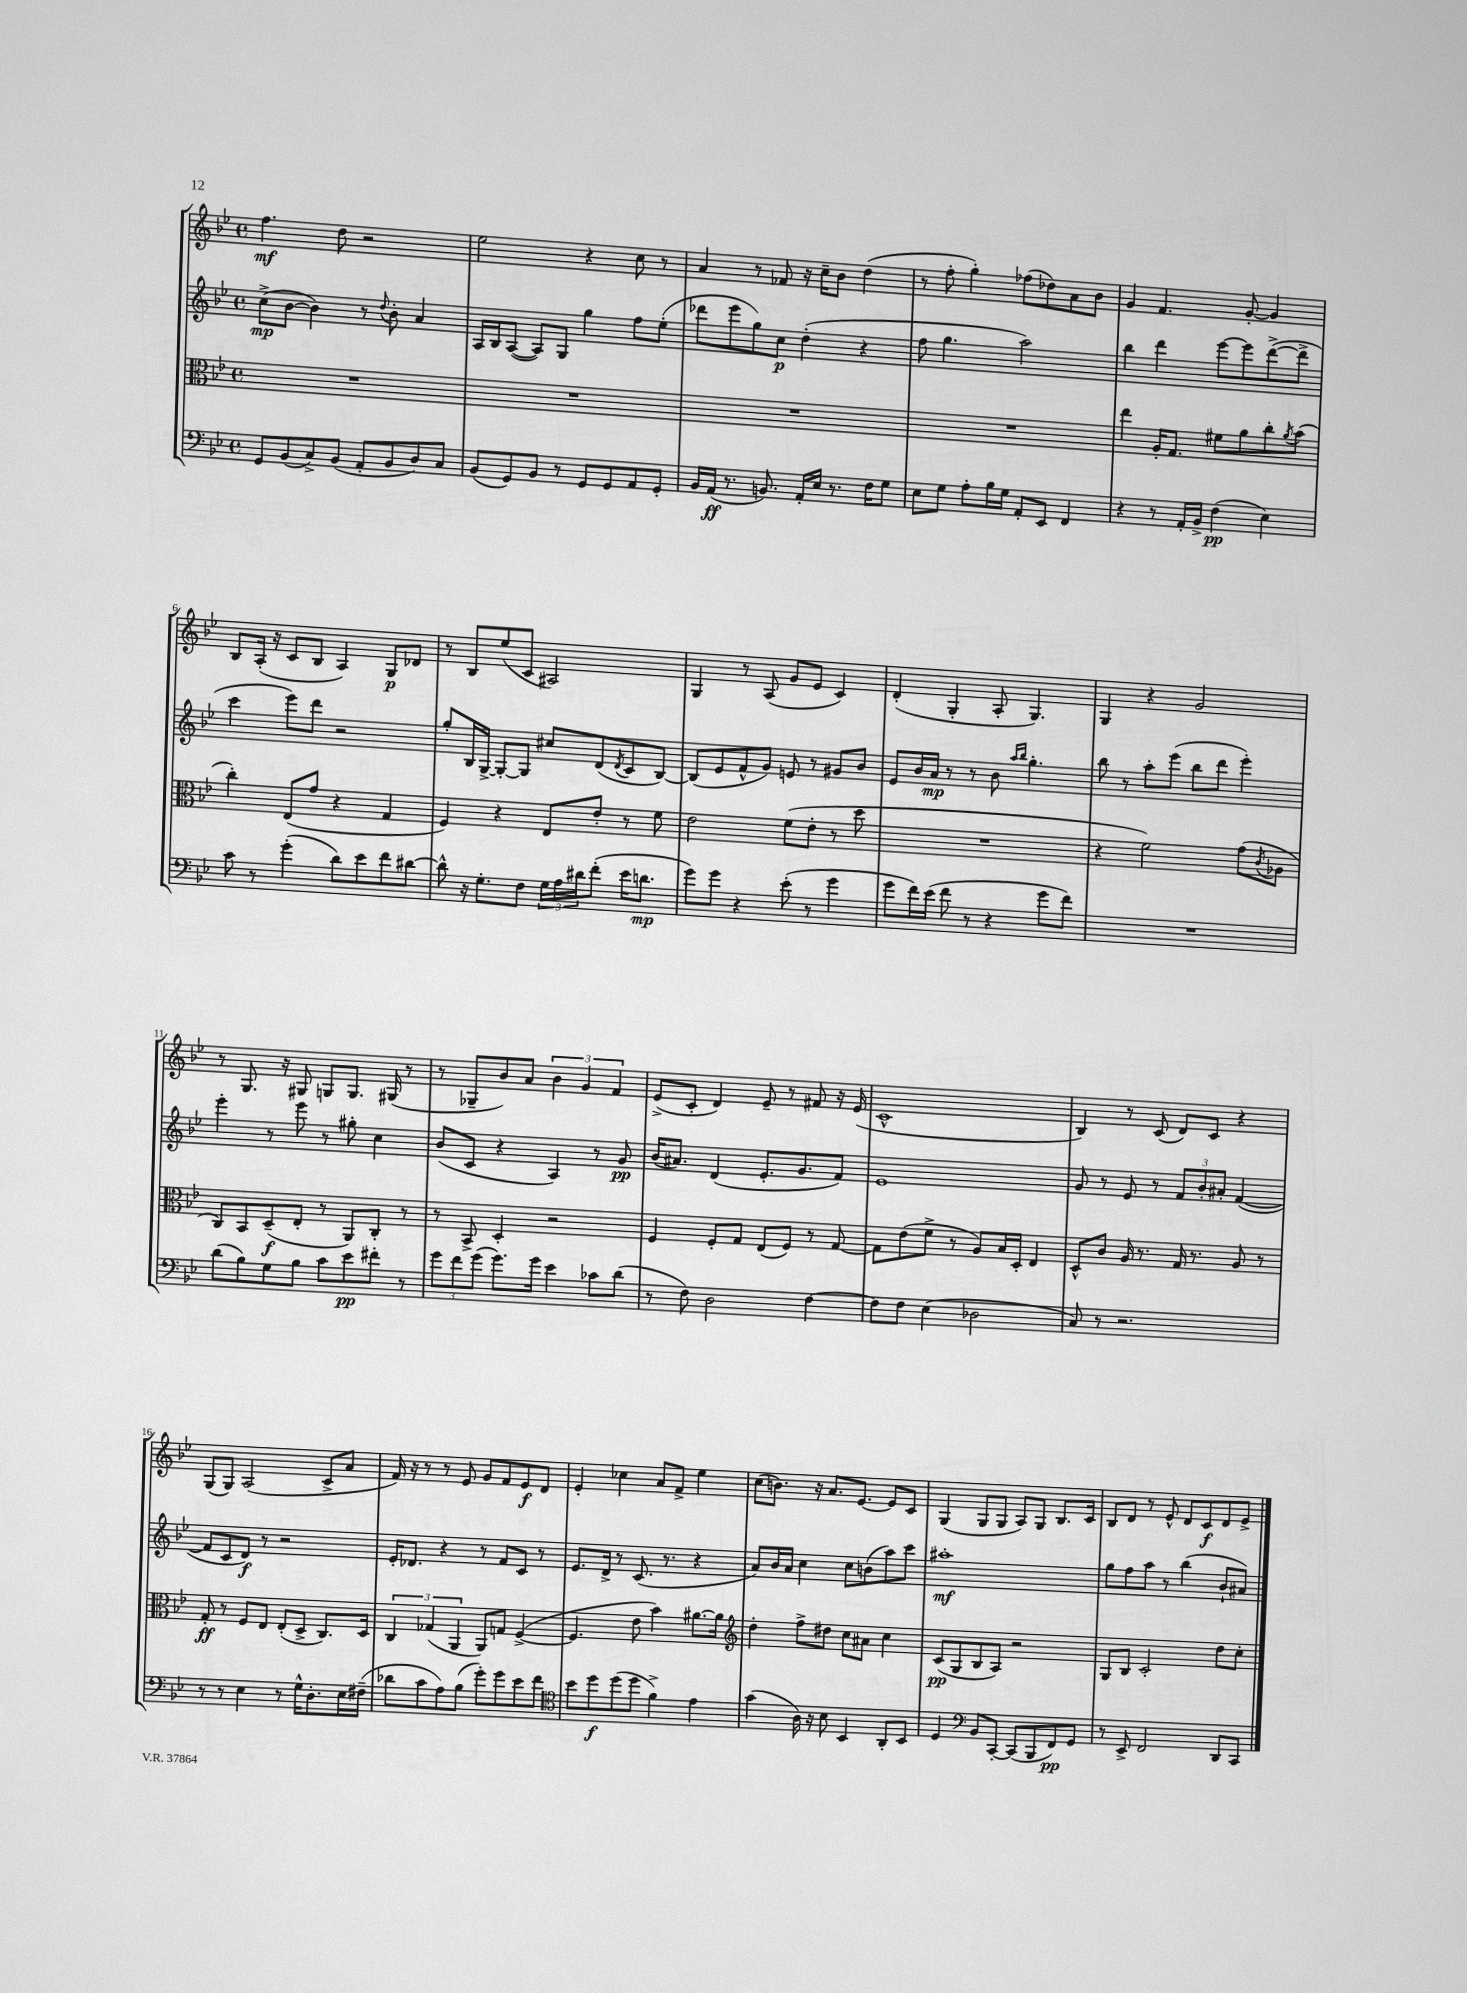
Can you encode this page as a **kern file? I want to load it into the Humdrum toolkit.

**kern	**kern	**kern	**kern
*staff4	*staff3	*staff2	*staff1
*clefF4	*clefC3	*clefG2	*clefG2
*k[b-e-]	*k[b-e-]	*k[b-e-]	*k[b-e-]
*M4/4	*M4/4	*M4/4	*M4/4
*met(c)	*met(c)	*met(c)	*met(c)
8GG	1r	(8cc^	4.ff
(8BB-	.	[8b-	.
8C^)	.	4b-])	.
(8BB-	.	.	8dd
8AA'	.	8r	2r
.	.	8qqdd	.
8BB-	.	8b-'	.
8D)	.	4a	.
8C	.	.	.
=	=	=	=
(8BB-	1r	16A	2ee-
.	.	16B-	.
8GG)	.	([8A	.
8BB-	.	8A])	.
8r	.	8G	.
8GG	.	4gg	4r
8GG	.	.	.
8AA	.	8ff	8cc
8GG'	.	(8ee-'	8r
=	=	=	=
16BB-	1r	8ddd-	4a
(16AA	.	.	.
8.r	.	8eee-	.
.	.	8gg)	8r
8.BB)	.	.	.
.	.	8cc	8f-
16AA'	.	(4dd'	16r
16E-	.	.	16cc~
8.r	.	.	8b-
.	.	4r	(4dd
16F	.	.	.
8G	.	.	.
=	=	=	=
8E-	1r	8ff	8r
8G	.	4.gg	8ff'
8A'	.	.	4gg')
16B-	.	.	.
16G	.	.	.
8AA'	.	2aa)	(8ff-
8EE-	.	.	8dd-)
4FF	.	.	8a
.	.	.	8b-
=	=	=	=
4r	4ee-	4bb-	4g
8r	16A'	4ddd	4.f
.	8.G	.	.
16AA'	.	.	.
16BB-^	.	.	.
(4F	8f#	[8eee-	.
.	8a	8eee-]	[8g'
4E-)	8cc'	([8ddd^	4g]
.	8qa	.	.
.	(8b-	8ddd^]	.
=	=	=	=
8c	4cc')	4ccc	8B-
8r	.	.	(16A'
.	.	.	16r
(4g'	(8E-	8eee-)	8c
.	8g	8ddd	8B-
8d)	4r	2r	4A)
8e-	.	.	.
8f	4G	.	8G
[8d#	.	.	8d-
=	=	=	=
8d#^^]	4F)	8gg'	8r
16r	.	16B-	8B-
8.G'	.	[16G^	.
.	4r	8G'_	(8ee-
8F	.	8G]	8c
24G	8E-	8cc#	2A#)
24A	.	.	.
24d#	.	.	.
(8f'	8e-'	(8d	.
.	.	8qd	.
16e-	8r	8c	.
8.d	.	.	.
.	8f	[8B-)	.
=	=	=	=
8g)	2e-	(8B-]	4G
8g	.	8e-	.
4r	.	8f^^	8r
.	.	8g)	(8A
(8e-'	(8f	8e	8g
8r	8e-'	8r	8e-
4g	8r	8g#	4c)
.	8dd	8b-	.
=	=	=	=
8g	1r	8e-	(4d'
16f)	.	16b-	.
(16e-	.	16a	.
8f	.	8r	4G'
8r	.	8r	.
4r	.	8b-	8A'
.	.	16qqaa	.
.	.	16qqbb-	.
.	.	4.gg'	4.G)
8g	.	.	.
8f)	.	.	.
=	=	=	=
1r	4r	8bb-	4G
.	.	8r	.
.	2f)	8aa'	4r
.	.	(8eee-	.
.	.	8bb-	2g
.	.	8ddd	.
.	(8g	4eee-')	.
.	8qc	.	.
.	8A-	.	.
=	=	=	=
(8d	8C)	4eee-'	8r
8B-)	8BB-	.	8.G
8G	(8D~	8r	.
.	.	.	16r
8B-	8E-'	8eee-	8G#
8c	8r	8r	8G
8e-	8AA)	8gg#'	8.G
8f#'	8C'	4cc	.
.	.	.	(16G#
8r	8r	.	8r
=	=	=	=
12g	8r	(8b-	8r
12f	.	.	.
.	8BB-^	8c	8G-~
(12g	.	.	.
8.g)	4D'	4r	8b-)
.	.	.	8a
16g	.	.	.
4e-	2r	4A)	6b-
.	.	.	6g
8c-	.	8r	.
.	.	.	6f
(8d	.	8g	.
=	=	=	=
8r	4F	(16b-	(8e-^
.	.	8.a#)	.
8F)	.	.	8c'
2D	8F'	(4d	4d)
.	8G	.	.
.	(8E-	8.e-'	8e-~
.	8F)	.	8r
.	.	8.g	.
[4F	8r	.	8f#
.	[8G	8f)	16r
.	.	.	(16e-
=	=	=	=
8F]	8G]	1e-	1c^^
8F	(8e-	.	.
(4E-	8f^	.	.
.	8r	.	.
2D-	8A)	.	.
.	16B-	.	.
.	16D'	.	.
.	4E-	.	.
=	=	=	=
8C)	8D^^	8g	4B-)
8r	8c	8r	.
2.r	16A	8e-	8r
.	8.r	.	.
.	.	8r	(8c
.	16G	12f	8d)
.	8.r	.	.
.	.	12b-'	.
.	.	.	8c
.	.	12a#'	.
.	8A	([4f	4r
.	8r	.	.
=	=	=	=
8r	8G'	8f]	(8G
8r	8r	8c	8G)
4E-	8F	8d)	(2A
.	8E-	8r	.
8r	(8E-'	2r	.
16G^^	8D^	.	.
8.D'	.	.	.
.	8.C)	.	8c^
16E-	.	.	8a
(16F#~	16D	.	.
=	=	=	=
8d-	6C	16e-'	16f)
.	.	8.d-	16r
8c	.	.	8r
.	(6G-	.	.
8A)	.	4r	8r
.	6AA	.	.
(8B-	.	.	8e-
8g')	8AA)	8r	8g
8g	8G	8f	8f
8e-	([4F^	8c	8e-
8f	.	8r	8d
=	=	=	=
*clefC4	*	*	*
8b-	4.F]	8.e-	4e-'
8dd	.	.	.
.	.	16d^	.
(8dd	.	8r	4cc-
8dd	8e-	(8.c	.
4f^)	4b-)	.	8a
.	.	8.r	.
.	.	.	8f^
4e-	[8.a#	4r	4ee-
.	16a#]	.	.
=	=	=	=
*	*clefG2	*	*
(4g	4dd'	8a)	(8cc
.	.	16b-	8.b)
.	.	16a	.
16A)	8ff^	4cc	.
16r	.	.	16r
8B-	8dd#	.	8.a
4BB-	8cc	8cc	.
.	.	.	[8.e-
.	8a#	(8b	.
8AA'	4cc	8aa)	8e-]
8BB-	.	8ccc	8c
=	=	=	=
4D	(8c	1aa#'	(4G
.	8G	.	.
*clefF4	*	*	*
8BB-	8B-	.	8G
[8CC'	8A)	.	8G
(8CC]	2r	.	8A)
8BBB-	.	.	8G
8FF)	.	.	8.B-
8GG	.	.	.
.	.	.	16c
=	=	=	=
8r	8G	8gg	8B-
8EE-^	8B-	8ff	8d
2FF	2c'	8aa	8r
.	.	8r	8e-^^
.	.	(4bb-	8d
.	.	.	8c
8DD	8dd	8b-`	8d
8CC	8cc'	8a#)	8e-^
==	==	==	==
*-	*-	*-	*-
